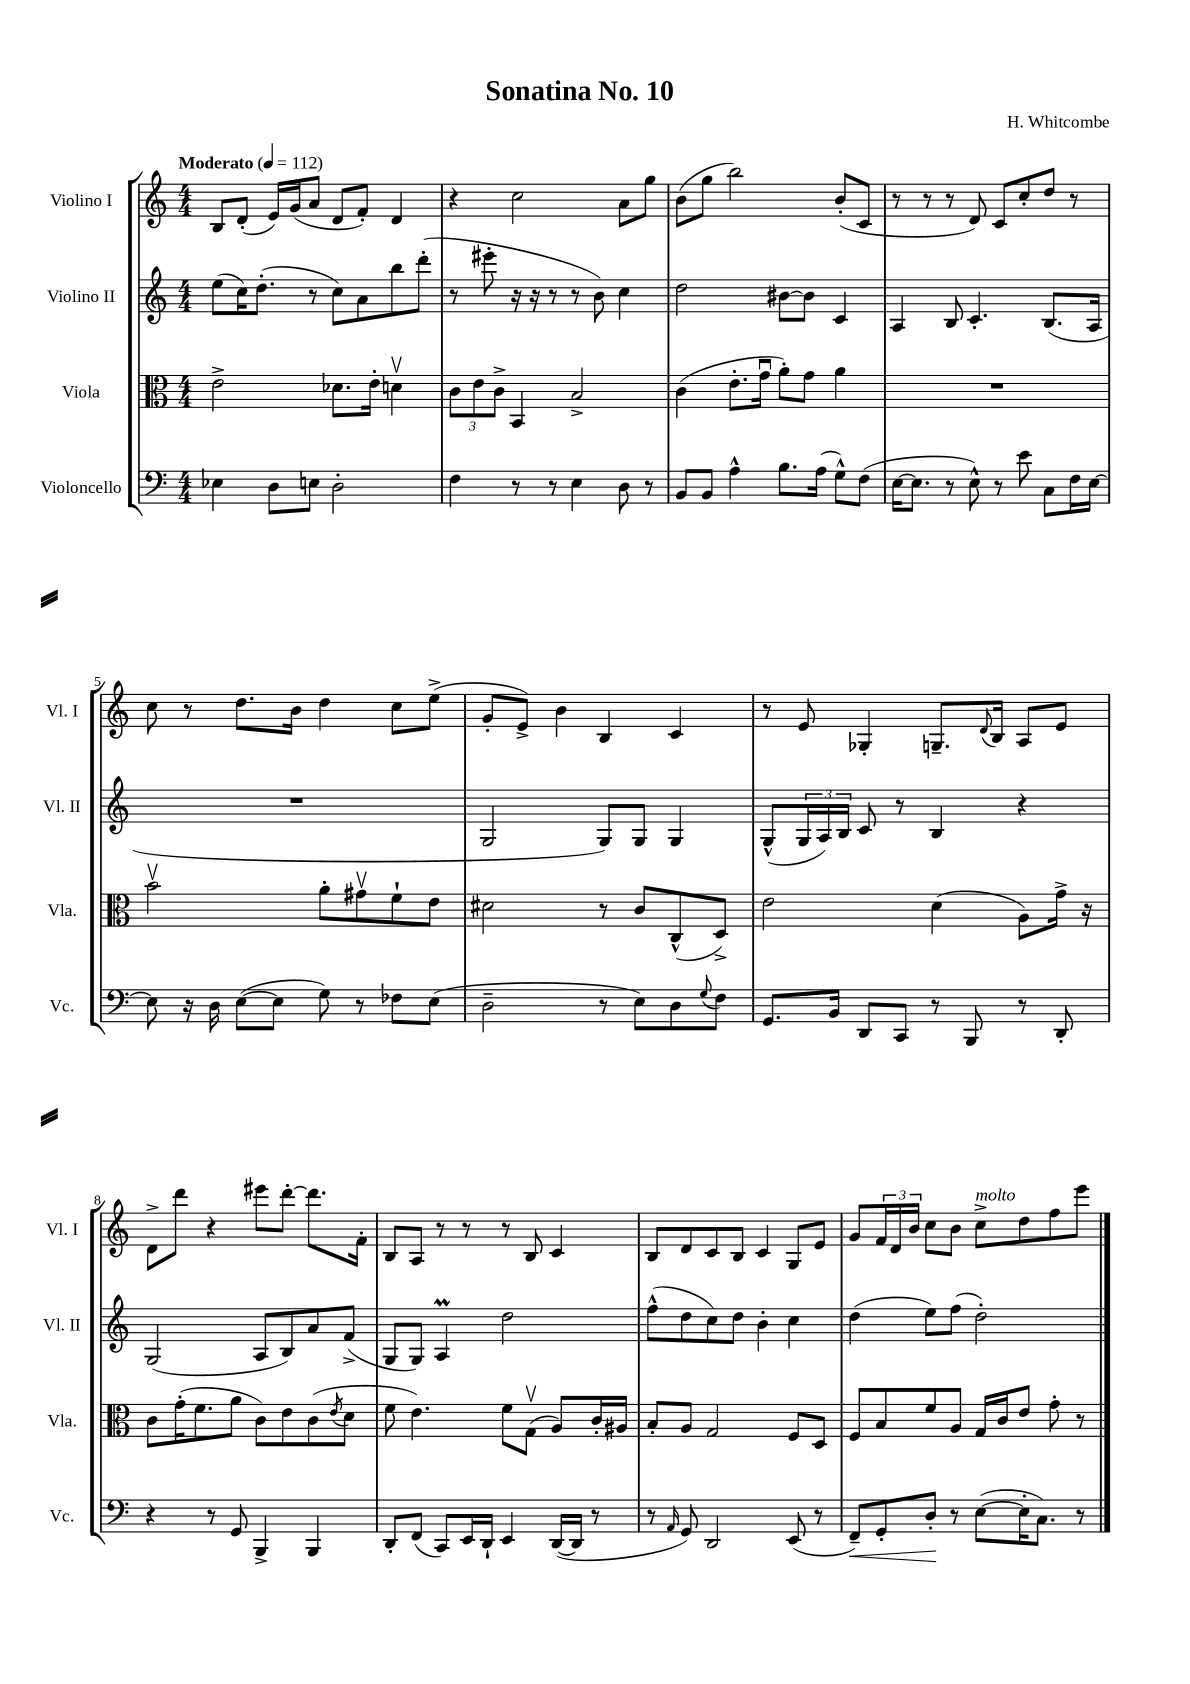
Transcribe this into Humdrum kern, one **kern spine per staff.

**kern	**dynam	**kern	**kern	**kern
*part4	*part4	*part3	*part2	*part1
*staff4	*staff4	*staff3	*staff2	*staff1
*I"Violoncello	*	*I"Viola	*I"Violino II	*I"Violino I
*I'Vc.	*	*I'Vla.	*I'Vl. II	*I'Vl. I
*clefF4	*	*clefC3	*clefG2	*clefG2
*k[]	*	*k[]	*k[]	*k[]
*M4/4	*	*M4/4	*M4/4	*M4/4
*MM112	*	*MM112	*MM112	*MM112
=1	=1	=1	=1	=1
!	!	!	!	!LO:TX:a:B:t=Moderato
4E-X\	.	2e^\	(8ee\L	8B/L
.	.	.	16cc\K)	(8d'/J
.	.	.	(8.dd'\J	.
8D\L	.	.	.	16e/LL)
.	.	.	.	(16g/J
8En\J	.	.	8r	8a/J
2D'\	.	8.d-X\L	8cc\L)	8d/L
.	.	.	8a\	8f'/J)
.	.	16e'\Jk	.	.
.	.	4dnv\	8bb\	4d/
.	.	.	(8ddd'\J	.
=2	=2	=2	=2	=2
4F\	.	12c\L	8r	4r
.	.	12e\	.	.
.	.	.	8eee#X'\	.
.	.	12c^\J	.	.
8r	.	4BB/	16r	2cc\
.	.	.	16r	.
8r	.	.	8r	.
4E\	.	2B^/	8r	.
.	.	.	8b\)	.
8D\	.	.	4cc\	8a\L
8r	.	.	.	8gg\J
=3	=3	=3	=3	=3
8BB/L	.	(4c\	2dd\	(8b\L
8BB/J	.	.	.	8gg\J
4A^^\	.	8.e'\L	.	2bb\)
.	.	16gu\Jk	.	.
8.B\L	.	8a'\L)	[8b#X\L	.
.	.	8g\J	8b#\J]	.
(16A\Jk	.	.	.	.
8G^^\L)	.	4a\	4c/	(8b'/L
(8F\J	.	.	.	8c/J
=4	=4	=4	=4	=4
[16E\KL	.	1r	4A/	8r
8.E\J]	.	.	.	.
.	.	.	.	8r
8r	.	.	8B/	8r
8E^^\)	.	.	4.c'/	8d/)
8r	.	.	.	8c/L
8e\	.	.	.	8cc'/
8C\L	.	.	(8.B/L	8dd/J
16F\L	.	.	.	8r
[16E\JJ	.	.	16A/Jk	.
!!LO:LB:g=z
=5	=5	=5	=5	=5
8E\]	.	2bv\	1r	8cc\
16r	.	.	.	8r
16D\	.	.	.	.
([8E\L	.	.	.	8.dd\L
8E\J]	.	.	.	.
.	.	.	.	16b\Jk
8G\)	.	8a'\L	.	4dd\
8r	.	8g#Xv\	.	.
8F-X\L	.	8f`\	.	8cc\L
(8E\J	.	8e\J	.	(8ee^\J
=6	=6	=6	=6	=6
2D~\	.	2d#X\	2G/	8g'/L
.	.	.	.	8e^/J)
.	.	.	.	4b\
8r	.	8r	8G/L)	4B/
8E\L)	.	8c/L	8G/J	.
8D\	.	(8C^^/	4G/	4c/
8qqG/	.	.	.	.
8F\J	.	8D^/J)	.	.
=7	=7	=7	=7	=7
8.GG/L	.	2e\	(8G^^/L	8r
.	.	.	24G/L	8e/
.	.	.	24A/)	.
16BB/Jk	.	.	.	.
.	.	.	24B/JJ	.
8DD/L	.	.	8c/	4G-X'/
8CC/J	.	.	8r	.
8r	.	(4d\	4B/	8.Gn~/L
8BBB/	.	.	.	.
.	.	.	.	8qqd/
.	.	.	.	16B/Jk
8r	.	8A\L)	4r	8A/L
8DD'/	.	16g^\Jk	.	8e/J
.	.	16r	.	.
!!LO:LB:g=z
=8	=8	=8	=8	=8
4r	.	8c\L	(2G/	8d^\L
.	.	(16g'\K	.	8ddd\J
.	.	8.f\	.	.
8r	.	.	.	4r
8GG/	.	8a\J	.	.
4BBB^/	.	8c\L)	8A/L	8eee#X\L
.	.	8e\	8B/)	[8ddd'\J
4BBB/	.	(8c\	8a/	8.ddd\L]
.	.	8qe/	.	.
.	.	8d\J	(8f^/J	.
.	.	.	.	16f'\Jk
=9	=9	=9	=9	=9
8DD'/L	.	8f\	8G/L	8B/L
(8FF/J	.	4.e\)	8G/J)	8A/J
8CC/L)	.	.	4AM/	8r
16EE/L	.	.	.	8r
16DD`/JJ	.	.	.	.
4EE/	.	8f\L	2dd\	8r
.	.	(8Gv\J	.	8B/
([16DD/LL	.	8A/L)	.	4c/
16DD/JJ]	.	.	.	.
8r	.	16c'/L	.	.
.	.	16A#X/JJ	.	.
=10	=10	=10	=10	=10
8r	.	8B'/L	(8ff^^\L	8B/L
16qqAA/	.	.	.	.
8GG/)	.	8A/J	8dd\	8d/
2DD/	.	2G/	8cc\)	8c/
.	.	.	8dd\J	8B/J
.	.	.	4b'\	4c/
(8EE/	.	8F/L	4cc\	8G/L
8r	.	8D/J	.	8e/J
=11	=11	=11	=11	=11
!	!LO:HP:b	!	!	!
8FF~/L)	<	8F/L	(4dd\	8g/L
8GG'/	.	8B/	.	24f/L
.	.	.	.	24d/
.	.	.	.	24b/JJ
8D'/J	.	8f/	8ee\L)	8cc\L
8r	[	8A/J	(8ff\J	8b\J
!	!	!	!	!LO:TX:a:i:t=molto
([8E\L	.	16G/LL	2dd'\)	8cc^\L
.	.	16c/J	.	.
16E'\K]	.	8e/J	.	8dd\
8.C\J)	.	.	.	.
.	.	8g'\	.	8ff\
8r	.	8r	.	8eee\J
==	==	==	==	==
*-	*-	*-	*-	*-
